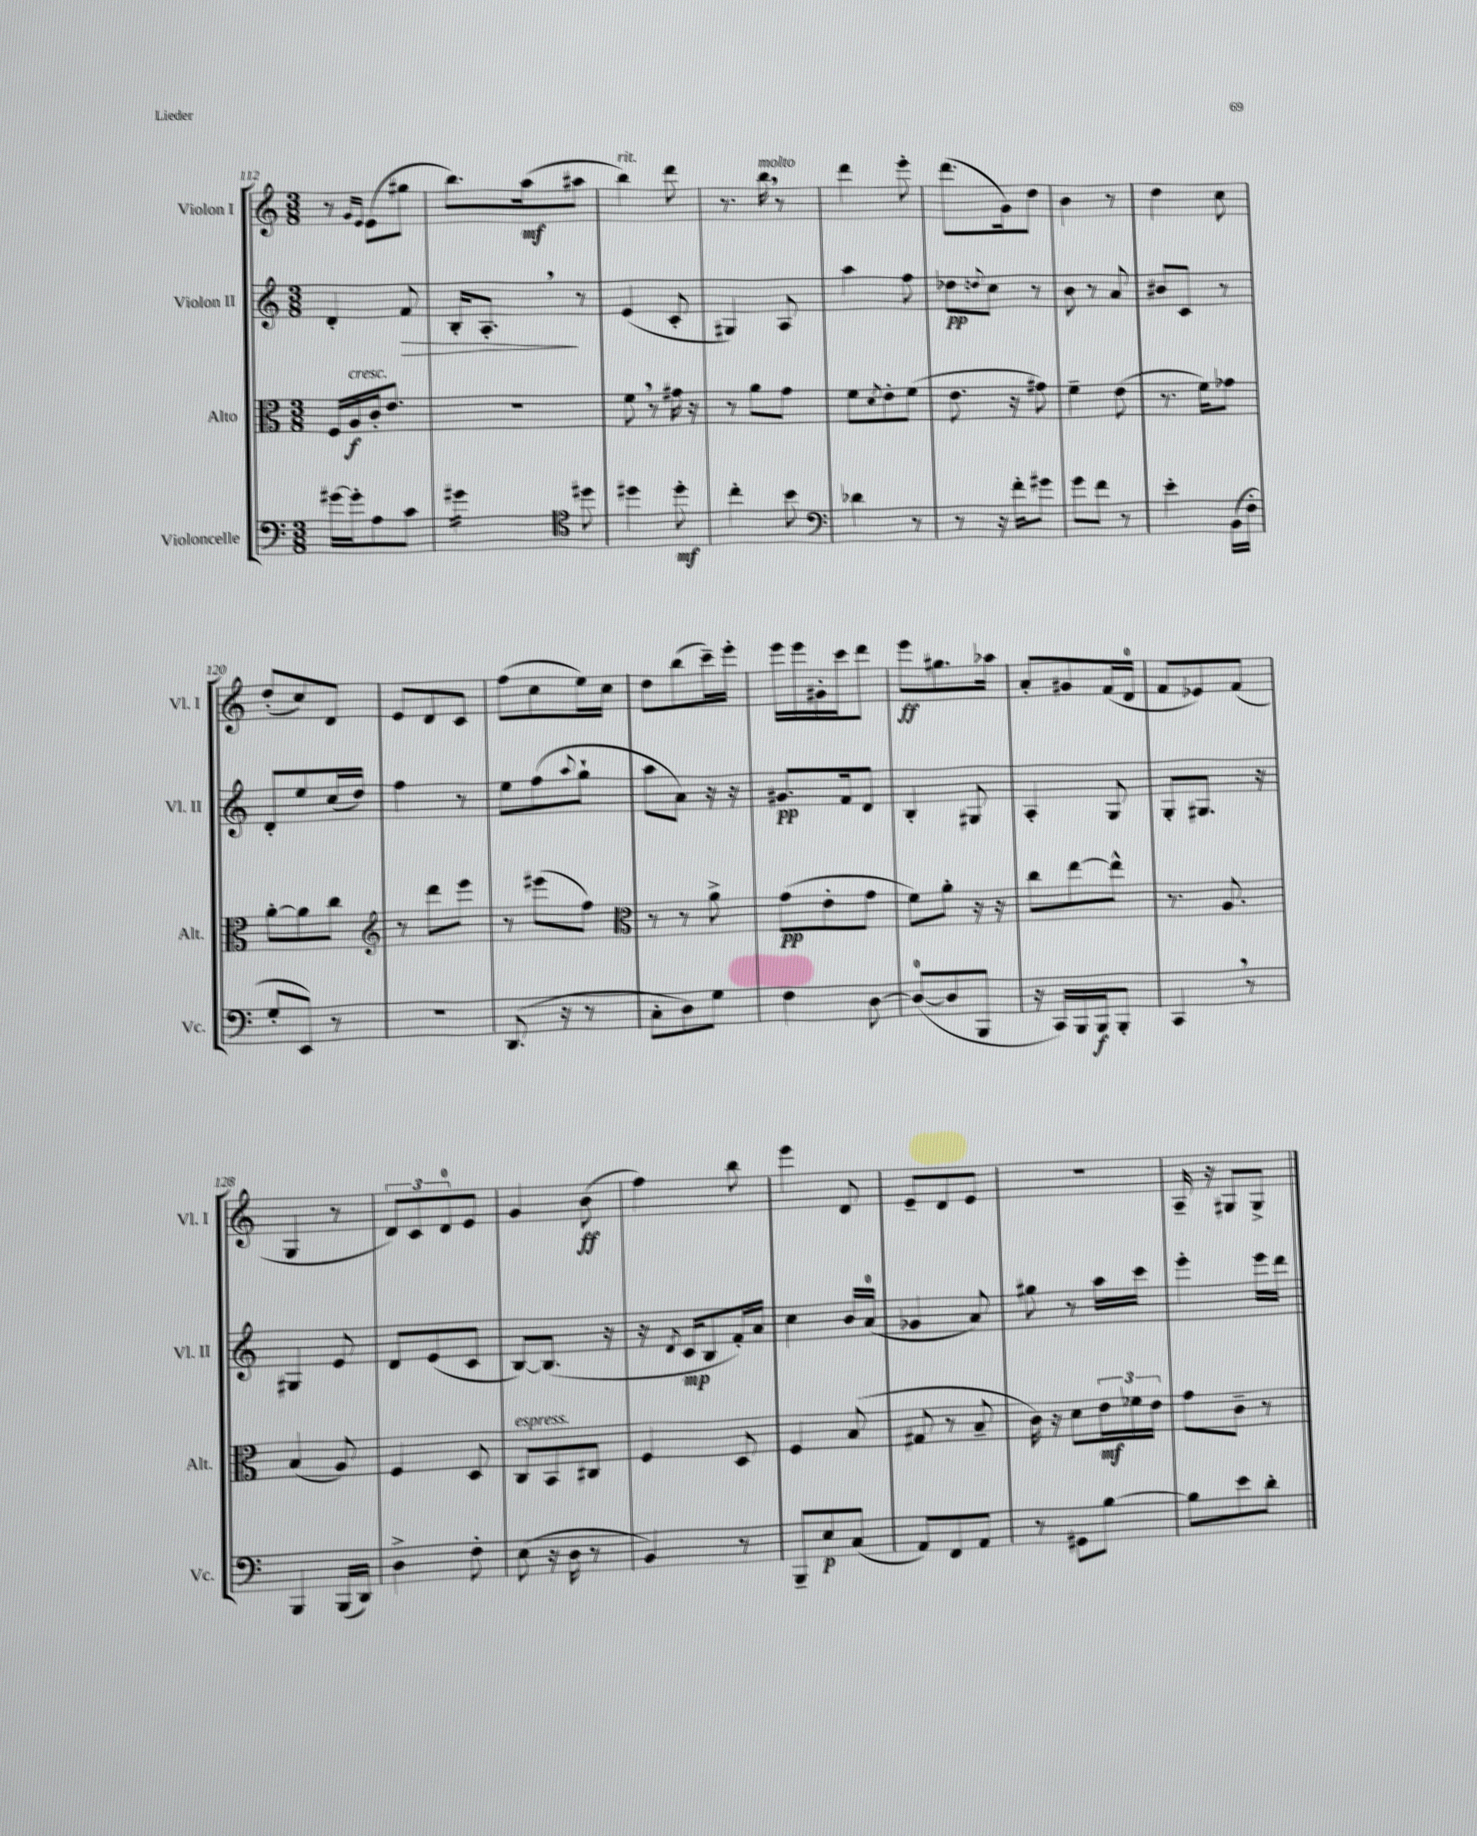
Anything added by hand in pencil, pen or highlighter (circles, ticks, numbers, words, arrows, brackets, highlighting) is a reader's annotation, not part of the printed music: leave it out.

**kern	**kern	**kern	**kern
*staff4	*staff3	*staff2	*staff1
*clefF4	*clefC3	*clefG2	*clefG2
*k[]	*k[]	*k[]	*k[]
*M3/8	*M3/8	*M3/8	*M3/8
[16g#	16F	4d'	8r
16g#']	16A	.	.
.	.	.	16qqg
.	.	.	16qqe
8A	16c'	.	(8e
.	8.e	.	.
8c	.	8f	8gg#
=	=	=	=
4g#	4.r	16B'	8.bb)
.	.	8.A'	.
.	.	.	(16aa
*clefC4	*	*	*
8dd#	.	8r	8aa#
=	=	=	=
4dd#	8f	(4e	4bb)
.	8r	.	.
8dd#'	16g#	8c'	8ddd
.	16r	.	.
=	=	=	=
4cc'	8r	4G#)	8.r
.	8a	.	.
.	.	.	16bb
8b	8g	8A	8r
=	=	=	=
*clefF4	*	*	*
4d-	8f	4aa	4ddd
.	8qd	.	.
.	8e'	.	.
8r	(8f	8ff	8eee'
=	=	=	=
8r	8.e	8dd-	(8.ddd
.	.	8qqdd	.
16r	.	8cc	.
16f'	16r	.	16g)
8g#	8g#)	8r	8dd
=	=	=	=
8g	4f~	8b	4b
8f	.	8r	.
8r	(8e	8a	8r
=	=	=	=
4e'	8.r	8b#	4dd
.	.	8c	.
.	16f)	.	.
(16BB	8g-	8r	8cc
16F'	.	.	.
=	=	=	=
8G'	[8a'	8d'	(8dd'
8EE)	8a]	8ee	8cc)
8r	8cc	(16cc	8d
.	.	16dd)	.
=	=	=	=
*	*clefG2	*	*
4.r	8r	4ff	8e
.	8ddd	.	8d
.	8eee	8r	8c
=	=	=	=
(8.DD	8r	8ee	(8ff
.	(8eee#	(8ff	8cc
16r	.	.	.
.	.	8qqaa	.
8r	8ff)	8gg`	16ee)
.	.	.	16cc
=	=	=	=
*	*clefC3	*	*
8C'	8r	8aa	8dd
8D)	8r	8a)	(8bb
8G	8a^	16r	16ccc~)
.	.	16r	16eee'
=	=	=	=
4F	(8g	8.g#	16eee
.	.	.	16eee
.	8e'	.	16g#'
.	.	16f	16ccc
[8D	8g	8d	8ddd
=	=	=	=
(8D_	8f)	4B'	8eee
8D]	8a'	.	8.gg#
8BBB	16r	8G#	.
.	16r	.	16aa-
=	=	=	=
16r	8cc	4A'	8a'
16CC)	.	.	.
16BBB	[8ee	.	8g#
16BBB	.	.	.
8BBB'	8ee^^]	8G	(16f
.	.	.	16d
=	=	=	=
4CC	8.r	8G'	8f
.	.	8.G#	8e-)
.	8.A	.	.
8r	.	.	(8f
.	.	16r	.
=	=	=	=
4BBB	(4B	4G#	4G
(16BBB	8A)	8e	8r
16DD)	.	.	.
=	=	=	=
4D^	4F	8d	12d)
.	.	.	12c
.	.	(8e	.
.	.	.	12d
8F'	8D	8c	8e
=	=	=	=
(8E	8C	[8B)	4g
16r	8BB	(8.B]	.
16D	.	.	.
8r	8C#	.	(8b
.	.	16r	.
=	=	=	=
4BB)	4F	16r	4ff)
.	.	8qd	.
.	.	16c	.
.	.	8B	.
8r	8D	16f')	8bb
.	.	16a	.
=	=	=	=
8BBB~	4F	4cc	4eee
8E	.	.	.
(8C	(8B	16b	8d
.	.	(16a	.
=	=	=	=
8AA)	8G#	4g-	8e~
8FF	8r	.	8d
8AA	8B~	8a)	8e
=	=	=	=
8r	16c)	8gg#	4.r
.	16r	.	.
8GG#	8d	8r	.
[8B	24e	16aa	.
.	24f-	.	.
.	.	16ccc	.
.	24e	.	.
=	=	=	=
8B]	8g	4eee'	16A~
.	.	.	16r
8e	8c~	.	8G#
8d'	8r	16eee	8G#^
.	.	16ddd	.
==	==	==	==
*-	*-	*-	*-
